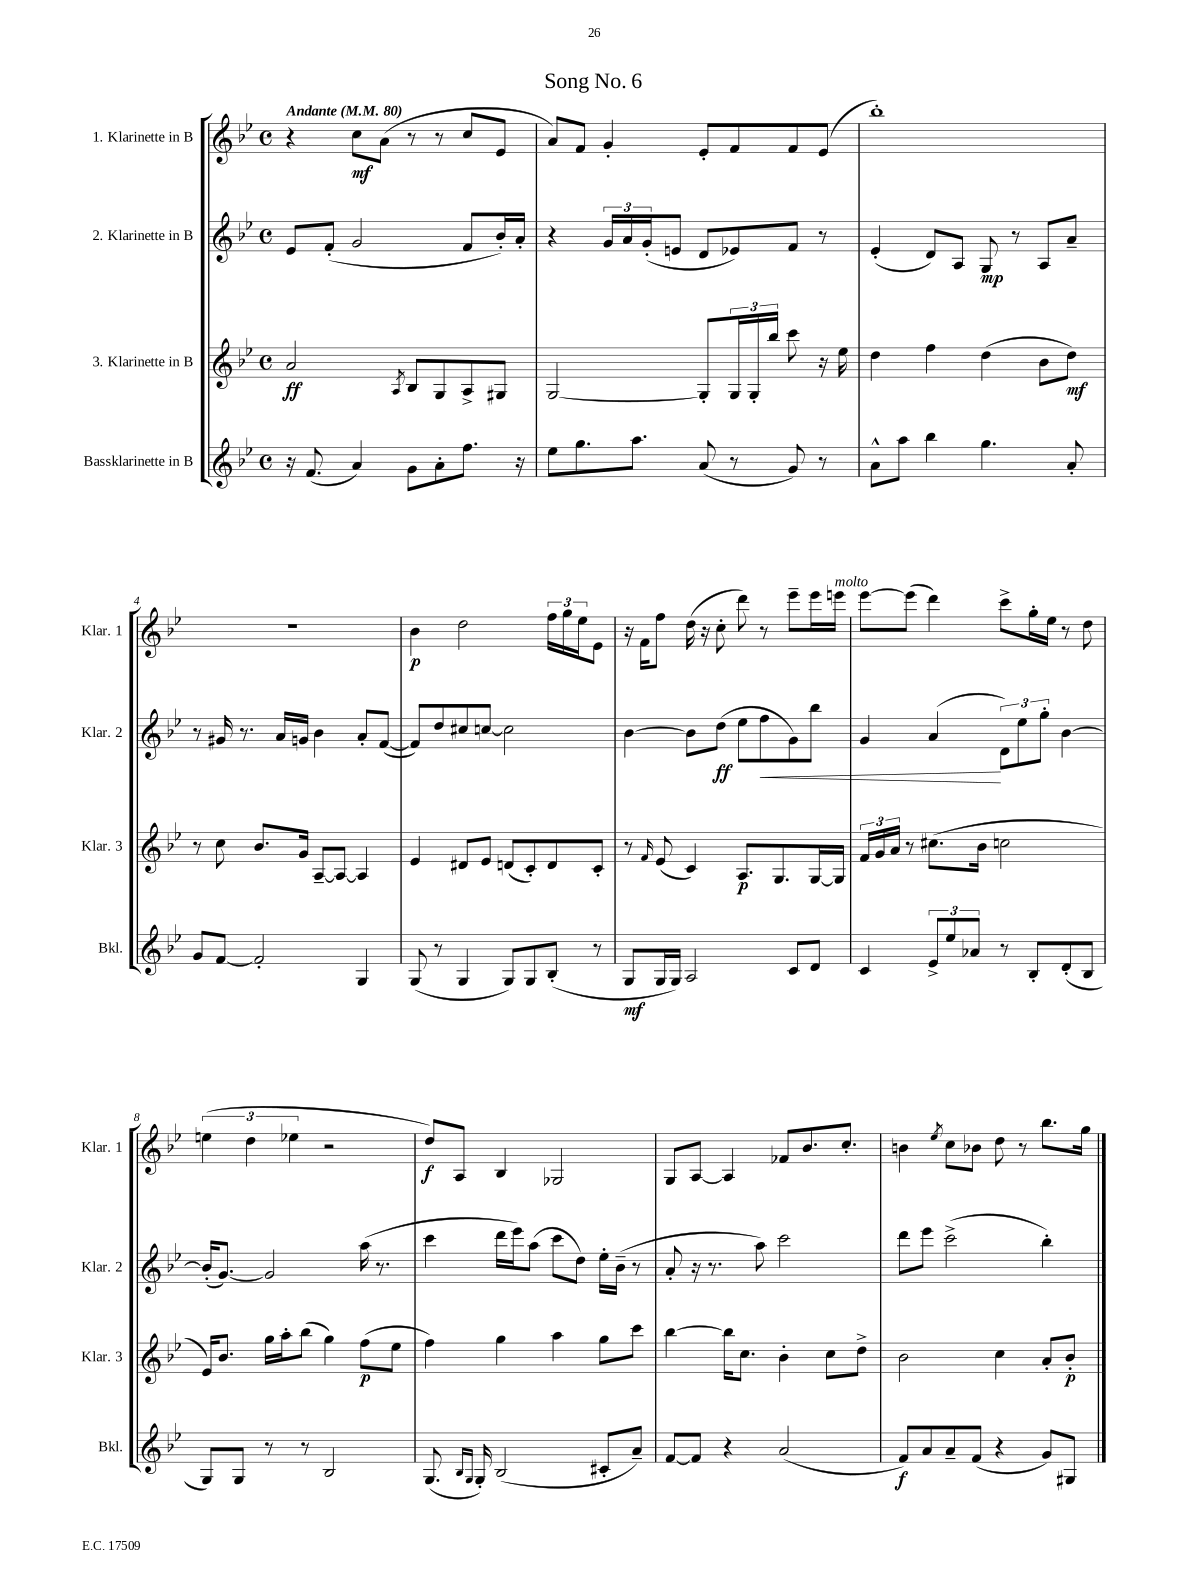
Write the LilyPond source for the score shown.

\header { title = "Song No. 6" }
<<
\new StaffGroup <<
\new Staff = "s0" \with { instrumentName = "1. Klarinette in B" shortInstrumentName = "Klar. 1" } {
    \clef treble \key bes \major \defaultTimeSignature \time 4/4 \tempo "Andante" 4 = 80
    r4 c''8\mf a'8( r8 r8 c''8 ees'8 |
    a'8) f'8 g'4-. ees'8-. f'8 f'8 ees'8( |
    bes''1-.) |
    R1 |
    bes'4\p d''2 \tuplet 3/2 { f''16 g''16 ees''16 } ees'8 |
    r16 f'16 f''8 d''16( r16 c''8-. d'''8) r8 ees'''8-- ees'''16 e'''16^\markup { \italic "molto" } |
    ees'''8~ ees'''8( d'''4) c'''8-> g''16-. ees''16 r8 d''8 |
    \tuplet 3/2 { e''4( d''4 ees''4 } r2 |
    d''8\f) a8 bes4 ges2 |
    g8 a8~ a4 fes'8 bes'8. c''8.-. |
    b'4 \acciaccatura { ees''8 } c''8 bes'8 d''8 r8 bes''8. g''16 \bar "|." |
}
\new Staff = "s1" \with { instrumentName = "2. Klarinette in B" shortInstrumentName = "Klar. 2" } {
    \clef treble \key bes \major \defaultTimeSignature \time 4/4
    ees'8 f'8-.( g'2 f'8 bes'16-.) a'16-. |
    r4 \tuplet 3/2 { g'16 a'16 g'16-.( } e'8 d'8 ees'8) f'8 r8 |
    ees'4-.( d'8) a8 g8\mp r8 a8 a'8-- |
    r8 gis'16 r8. a'16 g'16 bes'4 a'8-. f'8~( |
    f'8) d''8 cis''8 c''8~ c''2 |
    bes'4~ bes'8 d''8\ff( ees''8 f''8\< g'8) bes''8 |
    g'4 a'4\!( \tuplet 3/2 { d'8) ees''8 g''8-. } bes'4~ |
    bes'16-.( g'8.~) g'2 a''16( r8. |
    c'''4 d'''16 ees'''16) a''8( c'''8 d''8) ees''16-. bes'16--( r8 |
    a'8-. r16 r8. a''8) c'''2 |
    d'''8 ees'''8 c'''2->( bes''4-.) \bar "|." |
}
\new Staff = "s2" \with { instrumentName = "3. Klarinette in B" shortInstrumentName = "Klar. 3" } {
    \clef treble \key bes \major \defaultTimeSignature \time 4/4
    a'2\ff \acciaccatura { a8 } bes8 g8 a8-> gis8 |
    g2~ g8-. \tuplet 3/2 { g16 g16-. bes''16 } c'''8 r16 ees''16 |
    d''4 f''4 d''4( bes'8 d''8\mf) |
    r8 c''8 bes'8. g'16 a8~-- a8~ a4 |
    ees'4 dis'8 ees'8 d'8( c'8-.) d'8 c'8-. |
    r8 \grace { f'16 } ees'8( c'4) a8.\p g8. g16~ g16 |
    \tuplet 3/2 { f'16 g'16 a'16 } r8 cis''8.( bes'16 c''2 |
    ees'16) bes'8. g''16 a''16-. bes''8( g''4) f''8\p( ees''8 |
    f''4) g''4 a''4 g''8 c'''8 |
    bes''4~ bes''16 c''8. bes'4-. c''8 d''8-> |
    bes'2 c''4 a'8-. bes'8-.\p \bar "|." |
}
\new Staff = "s3" \with { instrumentName = "Bassklarinette in B" shortInstrumentName = "Bkl." } {
    \clef treble \key bes \major \defaultTimeSignature \time 4/4
    r16 f'8.( a'4) g'8 a'8-. f''8. r16 |
    ees''8 g''8. a''8. a'8( r8 g'8) r8 |
    a'8-^ a''8 bes''4 g''4. a'8-. |
    g'8 f'8~ f'2-. g4 |
    g8( r8 g4 g8) g8 bes8-.( r8 |
    g8\mf g16 g16) a2 c'8 d'8 |
    c'4 \tuplet 3/2 { ees'8-> ees''8 aes'8 } r8 bes8-. d'8-.( bes8 |
    g8) g8 r8 r8 bes2 |
    g8.( \grace { bes16 g16 } g16-.) bes2( cis'8-. a'8--) |
    f'8~ f'8 r4 a'2( |
    f'8\f) a'8 a'8-- f'8( r4 g'8) gis8 \bar "|." |
}
>>
>>
